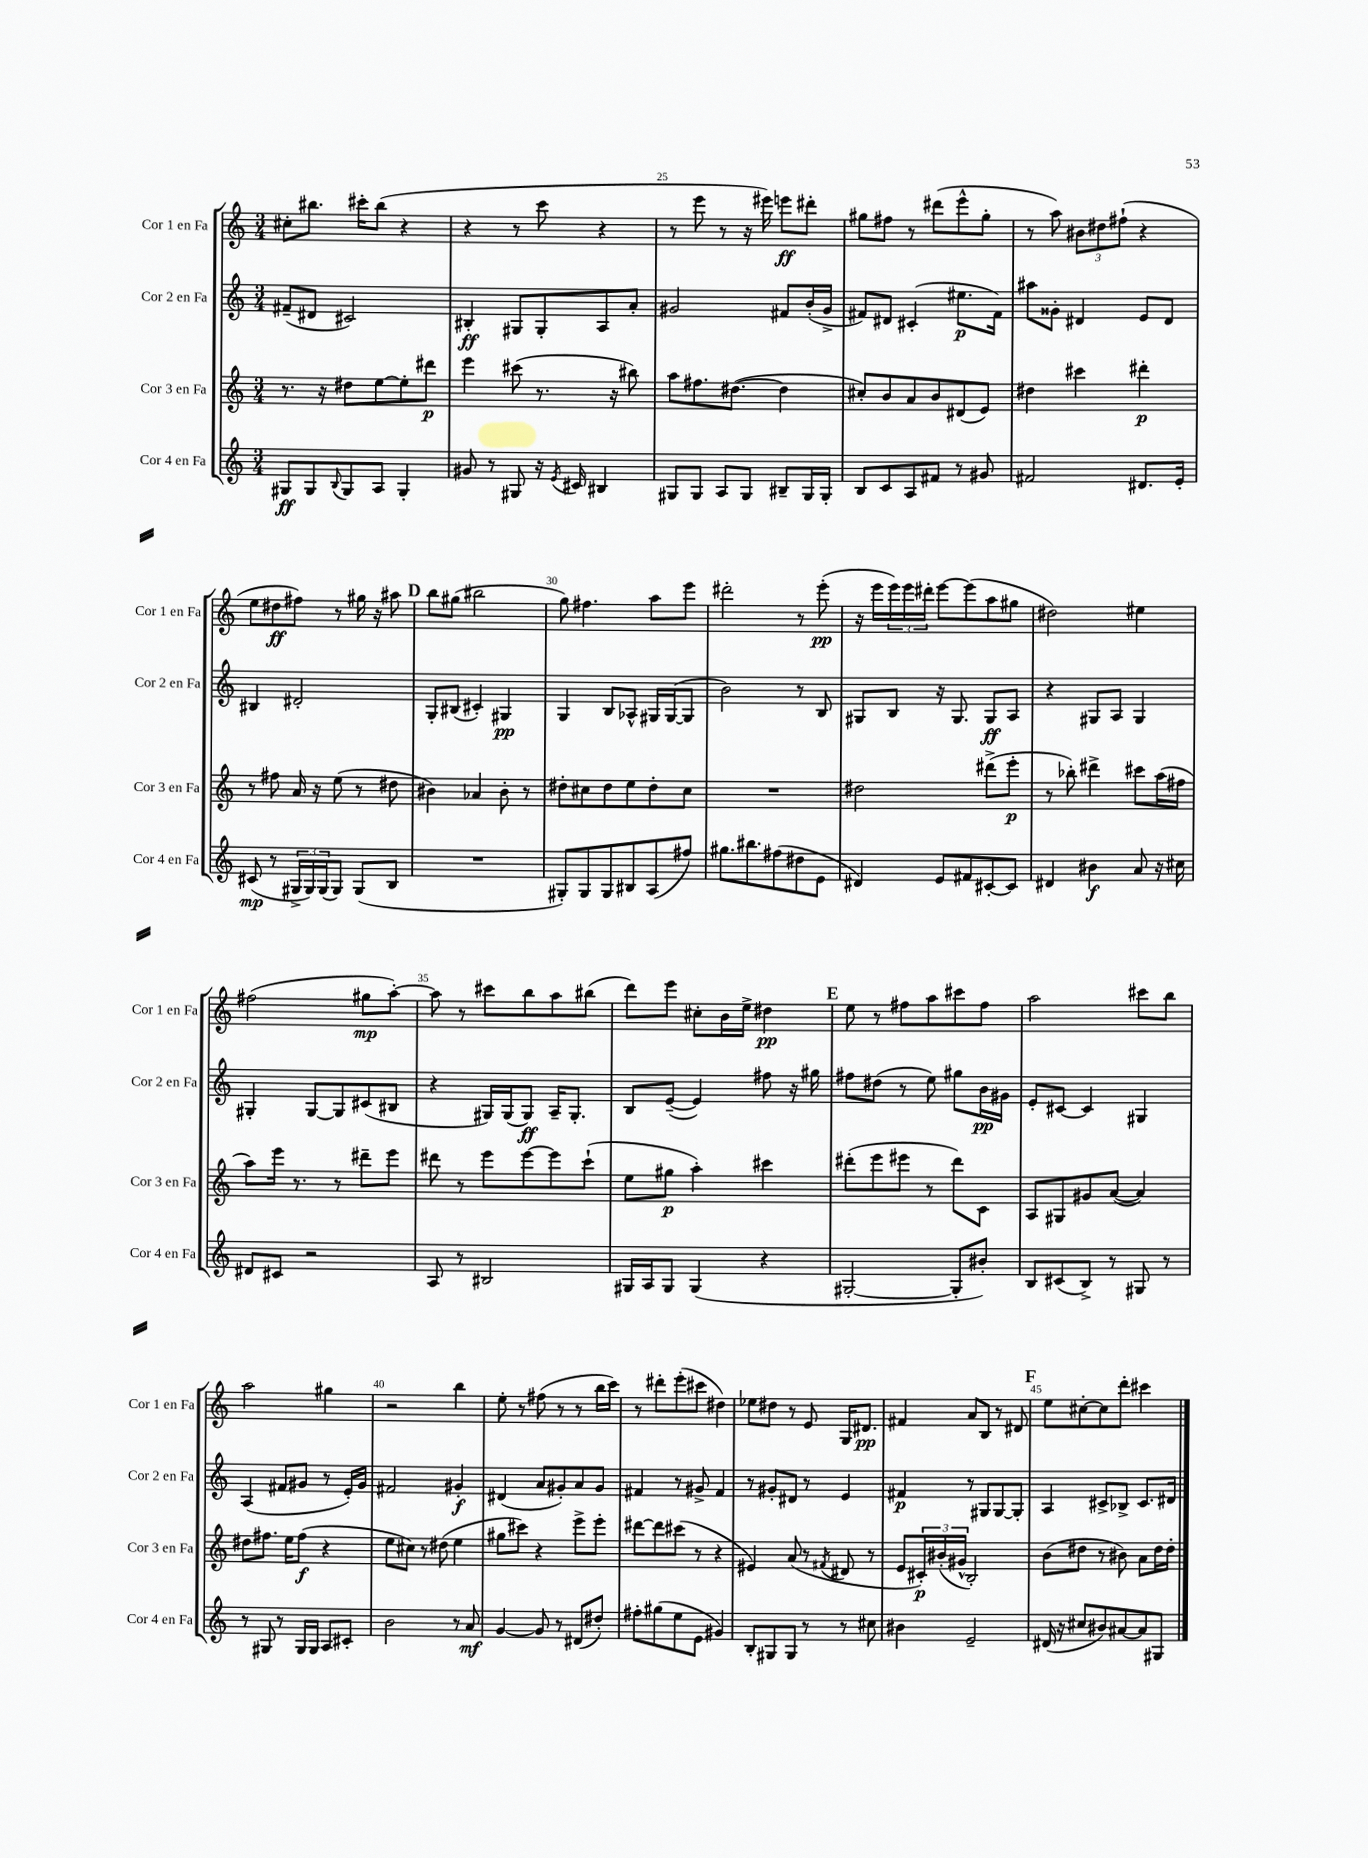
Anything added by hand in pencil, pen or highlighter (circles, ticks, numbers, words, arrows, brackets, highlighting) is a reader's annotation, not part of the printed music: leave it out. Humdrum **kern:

**kern	**kern	**kern	**kern
*staff4	*staff3	*staff2	*staff1
*clefG2	*clefG2	*clefG2	*clefG2
*k[]	*k[]	*k[]	*k[]
*M3/4	*M3/4	*M3/4	*M3/4
8G#/L	8.r	(8f#~/L	8cc#'\L
8G#/	.	8d#/J	8.bb#\J
.	16r	.	.
8qqB/	.	.	.
8G#/	8dd#\L	2c#/)	.
.	.	.	16ccc#'\LK
8A/J	[8ee\	.	(8bb#\J
4G#'/	8ee'\]	.	4r
.	8ddd#\J	.	.
=	=	=	=
8g#/	4eee\	4B#'/	4r
8r	.	.	.
8G#/	(8ccc#\	8G#/L	8r
16r	8.r	8G#'/	8ccc\
8qe/	.	.	.
16c#/	.	.	.
4B#/	.	8A/	4r
.	16r	.	.
.	8bb#\)	8a'/J	.
=	=	=	=
8G#/L	8aa\L	2g#/	8r
8G#/J	8.ff#\	.	8eee\
8A/L	.	.	8r
.	([8.dd#\J	.	.
8G#/J	.	.	16r
.	.	.	16eee#\)
8B#~/L	4dd#\]	8f#/L	8eee\L
16G#/L	.	(16b'/L	8ddd#'\J
16G#'/JJ	.	16g#^/JJ	.
=	=	=	=
8B/L	8cc#'/L)	8f#/L)	8gg#\L
8c/	8b/	8d#/J	8ff#\J
8A/	8a/	(4c#'/	8r
8f#/J	8b/	.	(8ddd#\L
8r	(8d#/	8.ee#\L	8eee^^\
8g#/	8e/J)	.	8gg#'\J
.	.	16f#\Jk)	.
=	=	=	=
2f#/	4dd#\	8aa#\L	8r
.	.	8g##'\J	8aa\)
.	4ccc#\	4d#/	12b#\L
.	.	.	12dd#\
.	.	.	(12ff#`\J
8.d#/L	4ddd#'\	8e/L	4r
.	.	8d#/J	.
16e'/Jk	.	.	.
=	=	=	=
(8c#/	8r	4B#/	8ee\L
8r	8ff#\	.	8dd#\
24G#^/LL	16a/	2d#'/	8ff#\J)
24G#/)	.	.	.
.	16r	.	.
(24G#/J	.	.	.
8G#/J)	(8ee\	.	8r
(8G#/L	8r	.	16gg#\
.	.	.	16r
8B/J	8dd#\	.	8aa#\
=	=	=	=
2.r	4b#\)	8G'/L	8bb\L
.	.	(8B#/J	(8gg#\J
.	4a-/	4c#'/)	2bb#\
.	8b#'\	4G#/	.
.	8r	.	.
=	=	=	=
8G#'/L)	8dd#'\L	4G/	8gg\)
8G#/	8cc#\	.	4.ff#\
8G#/	8dd#\	8B/L	.
8B#/	8ee\	8A-^^/J	.
(8A/	8dd#'\	16G#/LL	8aa\L
.	.	([16G#/J	.
8ff#/J)	8cc#\J	8G#/]J	8eee\J
=	=	=	=
8.gg#\L	2.r	2b\)	2ddd#'\
8.bb#\	.	.	.
(8ff#\	.	.	.
8dd#\	.	8r	8r
8e\J	.	8B/	(8eee'\
=	=	=	=
4d#/)	2dd#\	8G#/L	16r
.	.	.	16eee\LL
.	.	8B/J	24eee\)
.	.	.	24eee\
.	.	.	24ddd#'\JJ
8e/L	.	16r	[8eee\L
.	.	8.G#/	.
8f#/	.	.	(8eee\]
[8c#'/	(8ddd#^\L	8G#/L	8aa\
8c#/]J	8eee'\J	8A/J	8gg#\J
=	=	=	=
4d#/	8r	4r	2dd#\)
.	8bb-'\)	.	.
4b#\	4ddd#^\	8G#/L	.
.	.	8A/J	.
8a/	8ccc#\L	4G#/	4ee#\
16r	(16aa\L	.	.
16cc#\	16ff#\JJ	.	.
=	=	=	=
8d#/L	8aa\L)	4G#'/	(2ff#\
8c#/J	16eee\Jk	.	.
.	8.r	.	.
2r	.	[8G#/L	.
.	8r	8G#/]	.
.	8ddd#~\L	(8c#/	8gg#\L
.	8eee\J	8B#/J	[8aa'\J)
=	=	=	=
8A/	8ddd#\	4r	8aa\]
8r	8r	.	8r
2B#/	8eee\L	16G#/LL)	8ccc#\L
.	.	(16G#/J	.
.	[8eee\	8G#/J)	8bb\
.	8eee\]	16A~/LK	8aa\
.	.	8.G#'/J	.
.	(8ccc`\J	.	(8bb#\J
=	=	=	=
16G#/LL	8ee\L	8B/L	8ddd\L)
16A/J	.	.	.
8G#/J	8gg#\J	([8e~/J	8eee\J
(4G#/	4aa'\)	4e/])	8cc#'\L
.	.	.	16b\L
.	.	.	16ee^\JJ
4r	4ccc#\	8ff#\	4dd#\
.	.	16r	.
.	.	16gg#\	.
=	=	=	=
[2G#'/	(8ddd#'\L	8ff#\L	8ee\
.	8eee\	(8dd#\J	8r
.	8eee#\J	8r	8ff#\L
.	8r	8ee\)	8aa\
8G#'/]L	8ddd#\L)	8gg#\L	8ccc#\
8b#'/J)	8c\J	16b\L	8ff#\J
.	.	16g#\JJ	.
=	=	=	=
8B/L	8A/L	8e'/L	2aa\
(8c#/	8G#/	[8c#/J	.
8B^/J)	8g#/	4c#/]	.
8r	([8a/J	.	.
8G#/	4a/])	4G#/	8ccc#\L
8r	.	.	8bb\J
=	=	=	=
8r	8dd#\L	(4A/	2aa\
8G#/	8.ff#\J	.	.
8r	.	8f#/L	.
.	16ee\LK	.	.
16G#/LL	(8ff#\J	8g#/J	.
16G#/JJ	.	.	.
8A/L	4r	8r	4gg#\
8c#'/J	.	16e'/LL)	.
.	.	16g#/JJ	.
=	=	=	=
2b\	8ee\L	2f#/	2r
.	8cc#\J)	.	.
.	8r	.	.
.	(8dd#\	.	.
8r	4ee\	4g#'/	4bb\
8a/	.	.	.
=	=	=	=
[4g/	8gg#\L	(4d#/	8ee'\
.	8ccc#\J)	.	8r
8g/]	4r	8a/L	(8ff#\
8r	.	8g#'/)	8r
(8d#/L	8eee^\L	8a/	8r
8dd#'/J)	8eee'\J	8g#/J	16bb\LL
.	.	.	16ccc\JJ)
=	=	=	=
8ff#'\L	[8ddd#\L	4f#/	8r
(8gg#\	8ddd#\]	.	8ddd#'\L
8ee\	(8ccc#\J	8r	(8eee'\
8e\J	8r	8g#^/	8ccc#\J
4g#/)	4r	4f#/	4dd#\)
=	=	=	=
8B'/L	4e#/)	8r	8ee-\L
8G#/	.	8g#'/L	8dd#\J
8G#/J	(8a/	8d#/J	8r
8r	8r	8r	8e/
.	8qf#/	.	.
8r	8d#/	4e/	16G/LK
.	.	.	8.d#/J
8cc#\	8r	.	.
=	=	=	=
4b#\	8e/L	4f#/	4f#/
.	24c#'/L)	.	.
.	(24b#'/	.	.
.	24g#^^/JJ	.	.
2e~/	2B'/)	8r	8a/L
.	.	8G#/L	8B/J
.	.	[8G#/	8r
.	.	8G#'/]J	8d#/
=	=	=	=
(16d#/	(8b\L	4A/	8ee\L
16r	.	.	.
8cc#/L	8dd#\J	.	[8cc#'\
8b#/)	8r	8c#^/L	8cc#\]
[8a#/	8b#\)	8B-^/J	8ddd'\J
8a#/]	8a\L	8.c#/L	4ccc#\
8G#/J	16dd#\L	.	.
.	16dd#'\JJ	16d#/Jk	.
==	==	==	==
*-	*-	*-	*-
